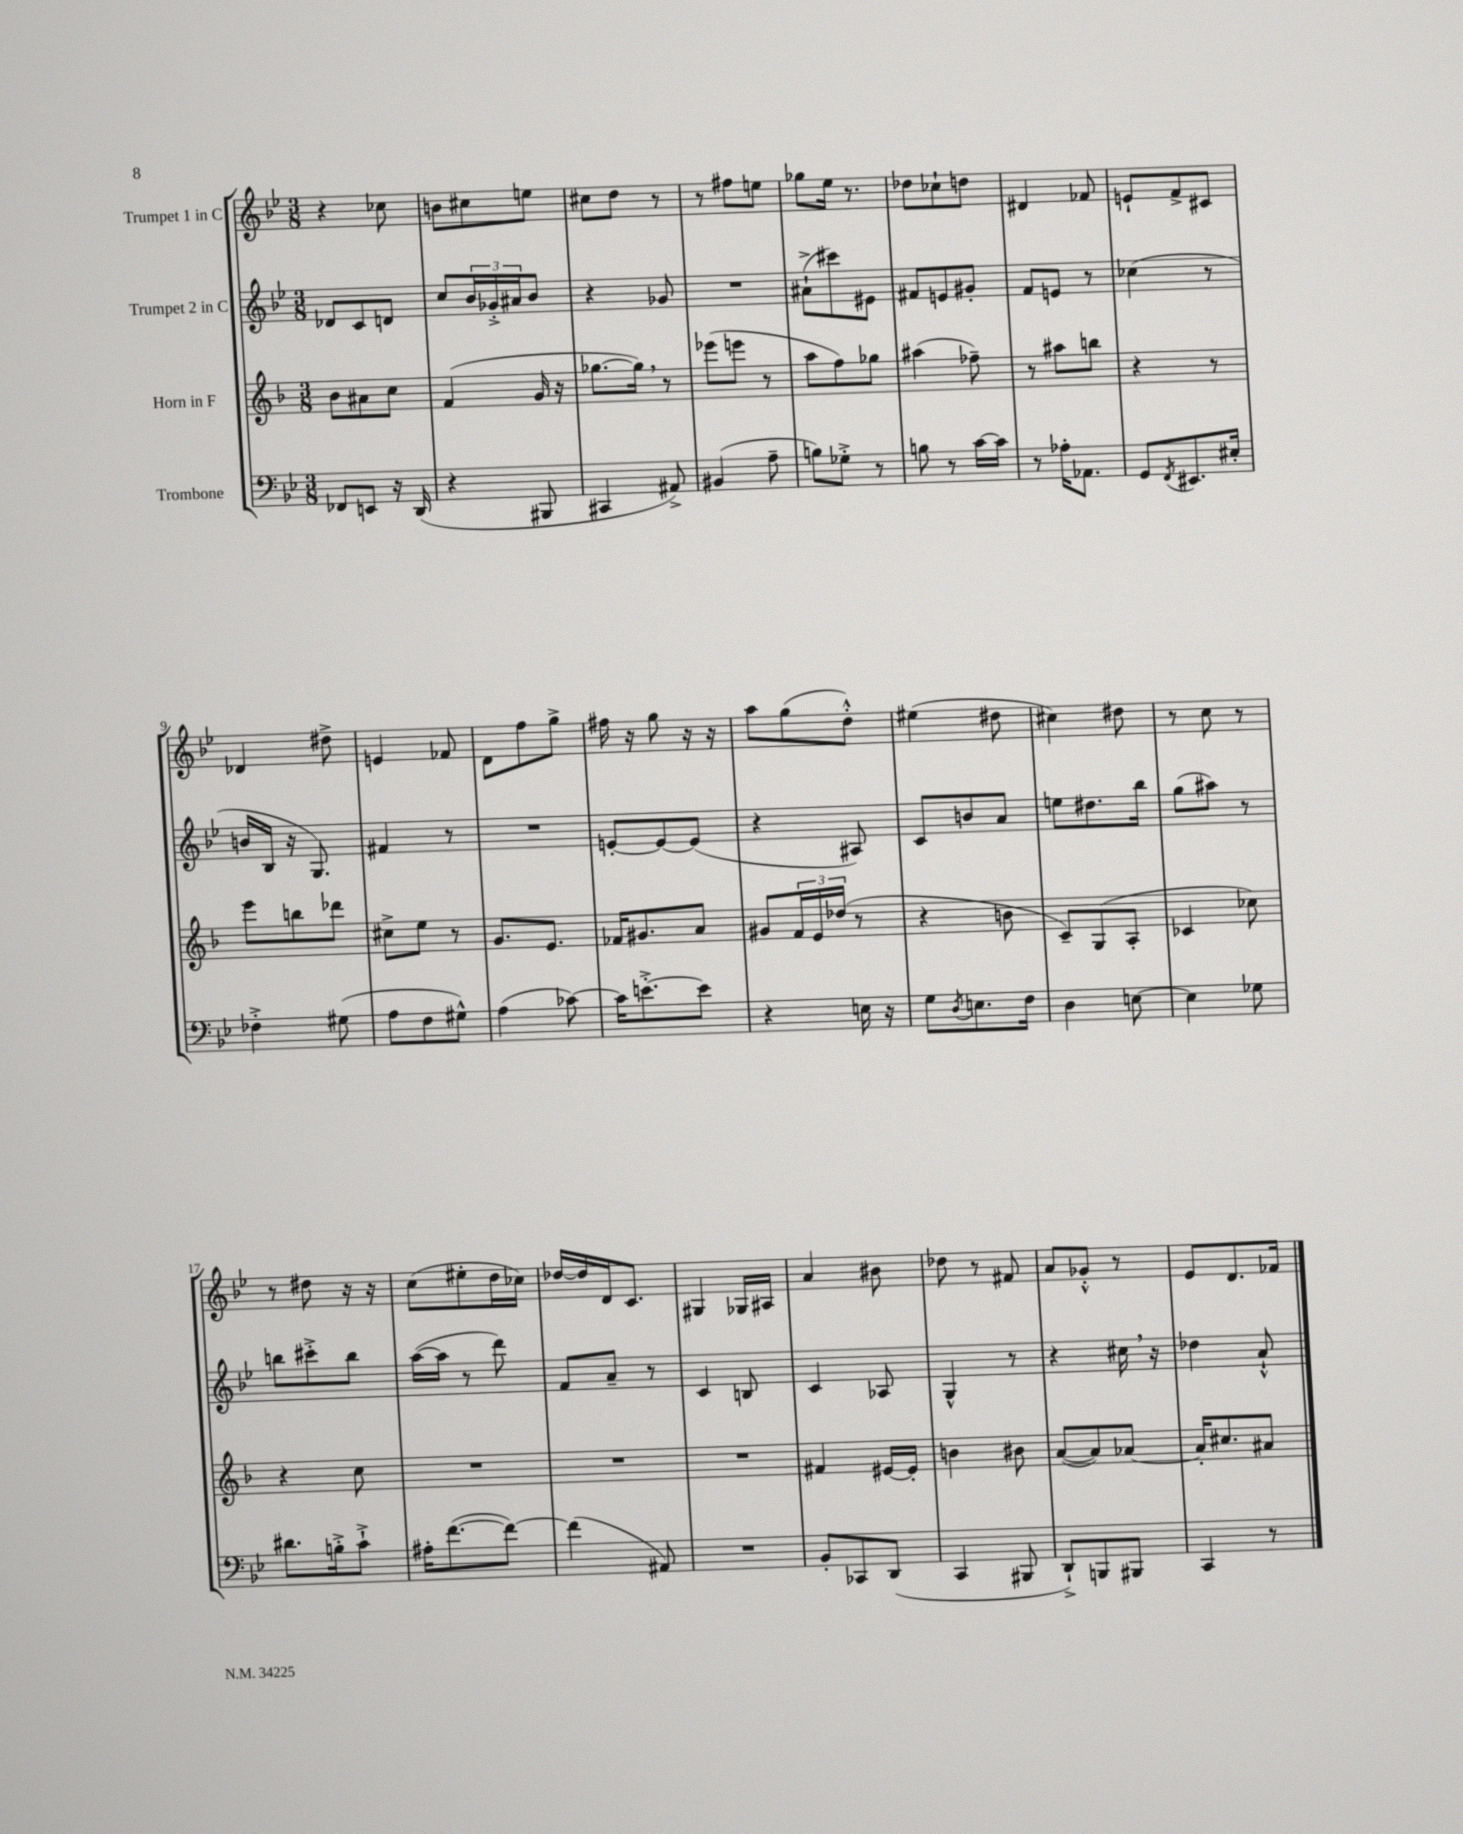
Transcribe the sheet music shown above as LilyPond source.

<<
\new StaffGroup <<
\new Staff = "s0" \with { instrumentName = "Trumpet 1 in C" } {
    \clef treble \key bes \major \numericTimeSignature \time 3/8
    r4 ces''8 |
    b'8 cis''8 e''8 |
    cis''8 d''8 r8 |
    r8 fis''8 e''8 |
    ges''8 ees''16 r8. |
    des''8 ces''8-! d''8 |
    dis'4 fes'8 |
    e'8-! f'8-> cis'8 |
    des'4 dis''8-> |
    e'4 fes'8 |
    d'8 f''8 g''8-> |
    fis''16 r16 g''8 r16 r16 |
    a''8 g''8( d''8-.-^) |
    eis''4( dis''8 |
    cis''4) dis''8 |
    r8 c''8 r8 |
    r8 dis''8 r16 r16 |
    c''8( eis''8-. d''16 ces''16) |
    des''16~ des''16 d'16 c'8. |
    gis4 ges16 ais16 |
    a'4 bis'8 |
    des''8 r8 fis'8 |
    a'8 ges'8-.-^ r8 |
    ees'8 d'8. fes'16 \bar "|." |
}
\new Staff = "s1" \with { instrumentName = "Trumpet 2 in C" } {
    \clef treble \key bes \major \numericTimeSignature \time 3/8
    des'8 c'8 d'8 |
    c''8 \tuplet 3/2 { bes'16 ges'16-.-> ais'16 } bes'8 |
    r4 ges'8 |
    R4. |
    ais'8-!->( cis'''8) eis'8 |
    fis'8 e'8 gis'8-. |
    f'8 e'8 r8 |
    ces''4( r8 |
    b'16 bes16 r16 g8.) |
    fis'4 r8 |
    R4. |
    e'8~-. e'8~ e'8( |
    r4 ais8) |
    c'8 b'8 a'8 |
    e''8 dis''8. bes''16 |
    g''8( ais''8) r8 |
    b''8 cis'''8-.-> b''8 |
    a''16~( a''16 r8 d'''8) |
    f'8 a'8-- r8 |
    c'4 b8 |
    c'4 aes8 |
    g4-^ r8 |
    r4 cis''16 \breathe r16 |
    des''4 a'8-!-^ \bar "|." |
}
\new Staff = "s2" \with { instrumentName = "Horn in F" } {
    \clef treble \key f \major \numericTimeSignature \time 3/8
    bes'8 ais'8 c''8 |
    f'4( g'16 r16 |
    ges''8.~ ges''16) \breathe r8 |
    ees'''8( e'''8 r8 |
    a''8 f''8) ges''8 |
    ais''4( fes''8--) |
    r8 ais''8 b''8 |
    r4 r8 |
    e'''8 b''8 des'''8 |
    cis''8-> e''8 r8 |
    g'8. e'8. |
    fes'16 gis'8. a'8 |
    gis'8 \tuplet 3/2 { f'16 e'16 des''16( } r8 |
    r4 b'8 |
    c'8--) g8( a8-. |
    ces'4 ces''8) |
    r4 c''8 |
    R4. |
    R4. |
    R4. |
    fis'4 eis'16~ eis'16-. |
    b'4 bis'8 |
    a'8~( a'8) aes'8~ |
    aes'16-. cis''8. ais'8 \bar "|." |
}
\new Staff = "s3" \with { instrumentName = "Trombone" } {
    \clef bass \key bes \major \numericTimeSignature \time 3/8
    fes,8 e,8 r16 d,16( |
    r4 bis,,8 |
    cis,4 ais,8->) |
    bis,4( a8-- |
    b8) ges8-.-> r8 |
    b8 r8 c'16~ c'16 |
    r8 aes16-. aes,8. |
    g,8 \acciaccatura { f,8 } eis,8. eis16-. |
    fes4-.-> gis8( |
    a8 f8 gis8-^) |
    a4( ces'8~) |
    ces'16 e'8.~-.-> e'8 |
    r4 e16 r16 |
    g8 \acciaccatura { d8 } e8. f16 |
    d4 e8~ |
    e4 ges8 |
    dis'8. b16-.-> c'8-!-> |
    ais16-. f'8.~( f'8~) |
    f'4( ais,8) |
    R4. |
    bes,8-. ces,8 d,8( |
    c,4 bis,,8 |
    d,8-!->) b,,8 bis,,8 |
    c,4 r8 \bar "|." |
}
>>
>>
